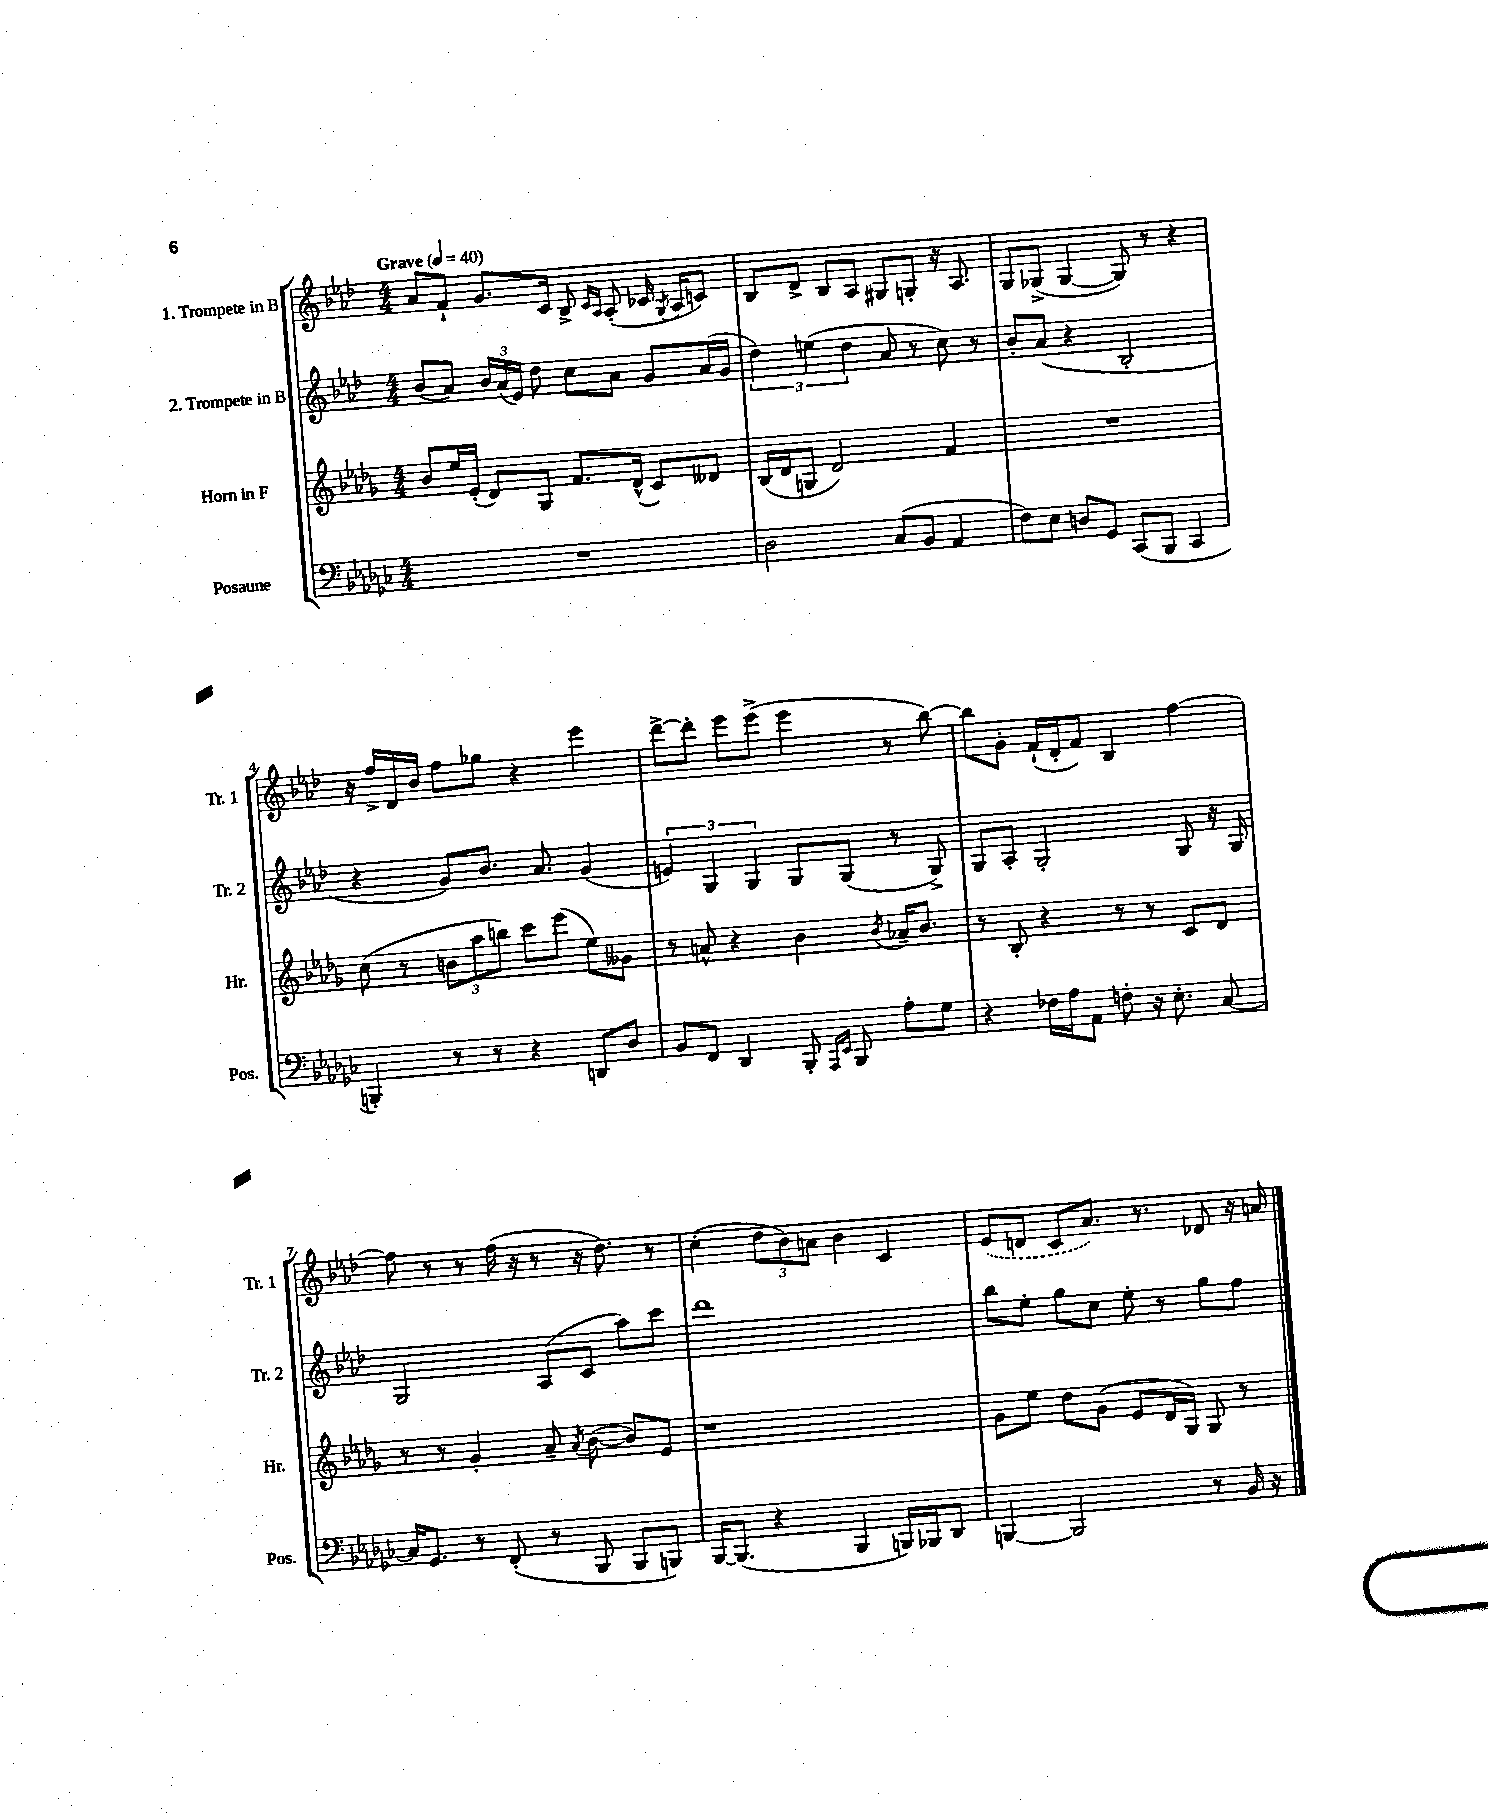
<<
\new StaffGroup <<
\new Staff = "s0" \with { instrumentName = "1. Trompete in B" shortInstrumentName = "Tr. 1" } {
    \clef treble \key aes \major \numericTimeSignature \time 4/4 \tempo "Grave" 4 = 40
    \autoBeamOff aes'8[ f'8]-! g'8.[ c'16] bes8-> \grace { c'16[ aes16] } aes8-.( ces'16 \acciaccatura { g8 } aes16[ c'8]) |
    bes8[ des'8]-> bes8[ aes8] gis8[ g8]-. r16 aes8. |
    g8[ ges8]->( ges4~ ges8) r8 r4 |
    r16 f''16[-> des'16 bes'16] f''8[ ges''8] r4 ees'''4 |
    des'''8[~-> des'''8]-. ees'''8[ ees'''8]->( ees'''4 r8 bes''8~) |
    bes''8[ g'8]-. f'16[-!( des'16-. f'8]) bes4 f''4~ |
    f''8 r8 r8 f''16( r16 r8 r16 des''8.) r8 |
    c''4-.( \tuplet 3/2 { des''8[ bes'8) a'8] } bes'4 c'4 |
    \once \slurDashed ees'8[( d'8] c'8[ aes'8.]) r8. des'8 r16 a'16 \bar "|." |
}
\new Staff = "s1" \with { instrumentName = "2. Trompete in B" shortInstrumentName = "Tr. 2" } {
    \clef treble \key aes \major \numericTimeSignature \time 4/4
    \autoBeamOff bes'8[( aes'8]) \tuplet 3/2 { bes'16[ aes'16( ees'16]) } des''8 c''8[ aes'8] g'8[ aes'16( g'16] |
    \tuplet 3/2 { des''4) e''4( des''4 } aes'8 r8 c''8) r8 |
    bes'8[-. aes'8]( r4 bes2-. |
    r4 g'8[) bes'8.] aes'8. g'4( |
    \tuplet 3/2 { e'4) g4 g4 } g8[ g8]( r8 g8->) |
    g8[ aes8]-. g2-. g8 r16 g16 |
    g2 aes8[( c'8] aes''8[) c'''8] |
    des'''1 |
    bes''8[ ees''8]-. g''8[ c''8] ees''8-. r8 g''8[ f''8] \bar "|." |
}
\new Staff = "s2" \with { instrumentName = "Horn in F" shortInstrumentName = "Hr." } {
    \clef treble \key des \major \numericTimeSignature \time 4/4
    \autoBeamOff bes'8[ ees''16 ees'16]-.( des'8[) ges8] f'8.[ des'16]-^( c'8[) deses'8] |
    bes16[( des'16 g8] des'2) f'4 |
    R1 |
    c''8( r8 \tuplet 3/2 { b'8[ aes''8 b''8]) } c'''8[ ees'''8]( ees''8[) geses'8] |
    r8 a'8-^ r4 bes'4 \acciaccatura { bes'8 } aes'16[-- bes'8.] |
    r8 bes8-. r4 r8 r8 c'8[ des'8] |
    r8 r8 ges'4-. aes'8-- \acciaccatura { aes'8 } bes'8~( bes'8[) ees'8] |
    r1 |
    ges'8[ ees''8] des''8[ ges'8]( ees'8[ des'16 ges16]) ges8 r8 \bar "|." |
}
\new Staff = "s3" \with { instrumentName = "Posaune" shortInstrumentName = "Pos." } {
    \clef bass \key ges \major \numericTimeSignature \time 4/4
    \autoBeamOff R1 |
    des2 ces8[( bes,8] aes,4 |
    f8[) ees8] d8[ ges,8] ces,8[( bes,,8] ces,4 |
    b,,4-.) r8 r8 r4 d,8[ des8] |
    bes,8[ f,8] des,4 bes,,8-. \grace { aes,,16[ ees,16] } bes,,8 aes8[-. ges8] |
    r4 fes16[ aes16 aes,8] f8-. r16 ees8.-. ces8~ |
    ces16[ ges,8.] r8 f,8-.( r8 bes,,8 bes,,8[ b,,8]) |
    bes,,16[~ bes,,8.]( r4 bes,,4 b,,16[) bes,,16 des,8] |
    b,,4~ b,,2 r8 bes,16 r16 \bar "|." |
}
>>
>>
